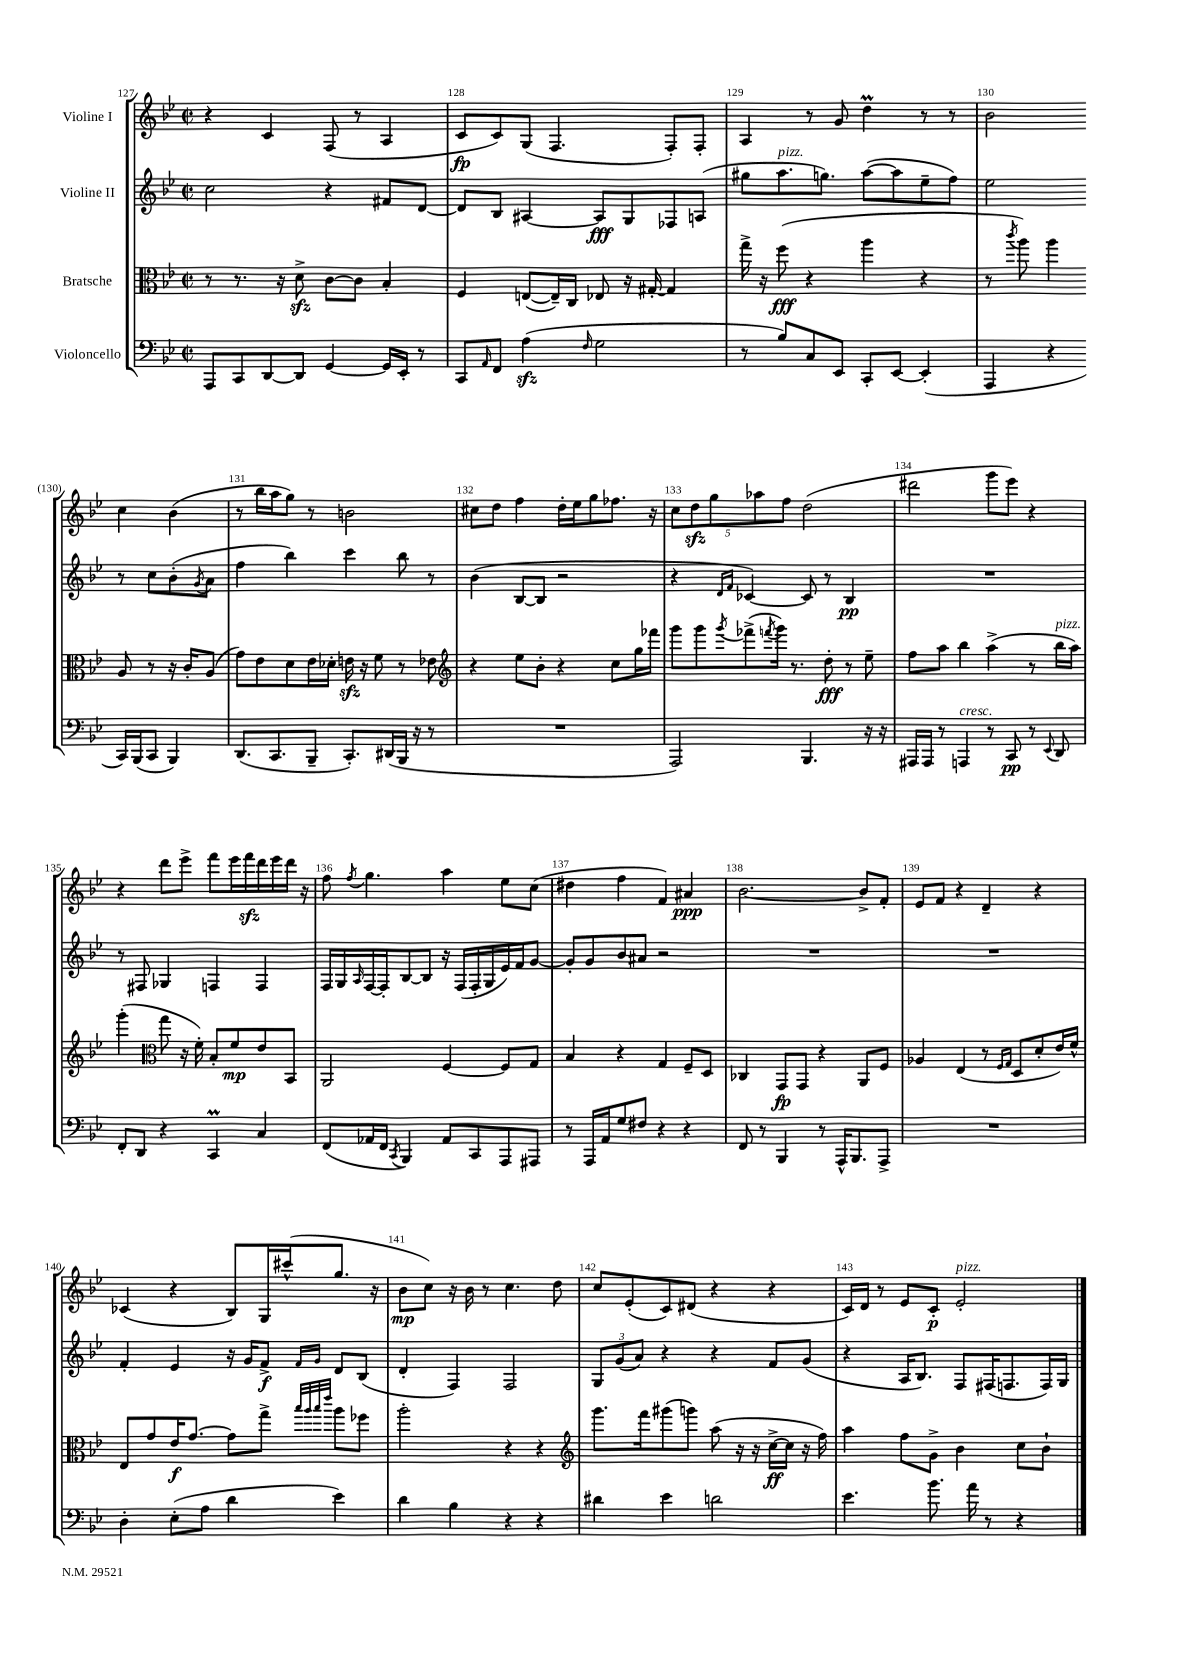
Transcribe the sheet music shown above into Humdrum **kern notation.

**kern	**dynam	**kern	**dynam	**kern	**dynam	**kern	**dynam
*part4	*part4	*part3	*part3	*part2	*part2	*part1	*part1
*staff4	*staff4	*staff3	*staff3	*staff2	*staff2	*staff1	*staff1
*I"Violoncello	*	*I"Bratsche	*	*I"Violine II	*	*I"Violine I	*
*clefF4	*	*clefC3	*	*clefG2	*	*clefG2	*
*k[b-e-]	*	*k[b-e-]	*	*k[b-e-]	*	*k[b-e-]	*
*M2/2	*	*M2/2	*	*M2/2	*	*M2/2	*
*met(c|)	*	*met(c|)	*	*met(c|)	*	*met(c|)	*
=127	=127	=127	=127	=127	=127	=127	=127
8AAA/L	.	8r	.	2cc\	.	4r	.
8CC/	.	8.r	.	.	.	.	.
[8DD/	.	.	.	.	.	4c/	.
.	.	16r	.	.	.	.	.
8DD/J]	.	8dzz^\	.	.	.	.	.
[4GG/	.	[8c\L	.	4r	.	(8F/	.
.	.	8c\J]	.	.	.	8r	.
16GG/LL]	.	4B-'/	.	8f#X/L	.	4A/	.
16EE-'/JJ	.	.	.	.	.	.	.
8r	.	.	.	[8d/J	.	.	.
=128	=128	=128	=128	=128	=128	=128	=128
8CC/L	.	4F/	.	8d/L]	.	8c/L	fp
16qqAA/	.	.	.	.	.	.	.
8FF/J	.	.	.	8B-/J	.	8c/)	.
(4Azz\	.	([8En/L	.	[4A#X/	.	(8G/J	.
.	.	16E~/L])	.	.	.	4.F/	.
.	.	16C/JJ	.	.	.	.	.
16qqF/	.	.	.	.	.	.	.
2G\	.	8E-X/	.	8A#/L]	fff	.	.
.	.	16r	.	8G/	.	.	.
.	.	[16G#X'/	.	.	.	.	.
.	.	4G#/]	.	8F-X/	.	8F'/L)	.
.	.	.	.	(8An/J	.	8F'/J	.
=129	=129	=129	=129	=129	=129	=129	=129
8r	.	16gg^\	.	8gg#X\L	.	4A/	.
.	.	16r	.	.	.	.	.
!	!	!	!	!LO:TX:a:i:t=pizz.	!	!	!
8B-/L)	.	(8ff\	fff	8.aa\	.	.	.
8C/	.	4r	.	.	.	8r	.
.	.	.	.	8.ggn\J)	.	.	.
8EE-/J	.	.	.	.	.	8g/	.
8CC'/L	.	4aa\	.	([8aa\L	.	4ddm\	.
[8EE-/J	.	.	.	8aa\]	.	.	.
(4EE-'/]	.	4r	.	8ee-~\	.	8r	.
.	.	.	.	8ff\J)	.	8r	.
=130	=130	=130	=130	=130	=130	=130	=130
4AAA/	.	8r	.	2ee-\	.	2b-\	.
.	.	8qccc/	.	.	.	.	.
.	.	8aa\)	.	.	.	.	.
4r	.	4aa\	.	.	.	.	.
16CC/LL)	.	8A/	.	8r	.	4cc\	.
(16BBB-/J	.	.	.	.	.	.	.
8CC/J	.	8r	.	8cc\L	.	.	.
4BBB-/)	.	16r	.	(8b-'\	.	(4b-\	.
.	.	16c'/KL	.	.	.	.	.
.	.	.	.	8qg/	.	.	.
.	.	(8A/J	.	8a\J	.	.	.
!!LO:LB:g=z
=131	=131	=131	=131	=131	=131	=131	=131
(8.DD/L	.	8g\L)	.	4ff\	.	8r	.
.	.	8e-\	.	.	.	16bb-\LL	.
8.CC/	.	.	.	.	.	16aa\J	.
.	.	8d\	.	4bb-\)	.	8gg\J)	.
8BBB-~/J	.	16e-\L	.	.	.	8r	.
.	.	16d-X'\JJ	.	.	.	.	.
8.CC'/L)	.	16enzz\	.	4ccc\	.	2bn\	.
.	.	16r	.	.	.	.	.
.	.	8f\	.	.	.	.	.
(16DD#X/L	.	.	.	.	.	.	.
16BBB-/JJ	.	8r	.	8bb-\	.	.	.
16r	.	.	.	.	.	.	.
8r	.	8e-X\	.	8r	.	.	.
=132	=132	=132	=132	=132	=132	=132	=132
*	*	*clefG2	*	*	*	*	*
1r	.	4r	.	(4b-\	.	8cc#X\L	.
.	.	.	.	.	.	8dd\J	.
.	.	8ee-\L	.	[8B-/L	.	4ff\	.
.	.	8b-'\J	.	8B-/J]	.	.	.
.	.	4r	.	2r	.	16dd'\LL	.
.	.	.	.	.	.	16ee-\J	.
.	.	.	.	.	.	8gg\	.
.	.	8cc\L	.	.	.	8.ff-X\J	.
.	.	16gg\L	.	.	.	.	.
.	.	16fff-X\JJ	.	.	.	16r	.
=133	=133	=133	=133	=133	=133	=133	=133
2AAA/)	.	8ggg\L	.	4r	.	10cc\L	.
.	.	.	.	.	.	10ddzz\	.
.	.	8ggg\	.	.	.	.	.
.	.	.	.	.	.	10gg\	.
.	.	.	.	16qqd/LL	.	.	.
.	.	8qggg/	.	16qqf/JJ	.	.	.
.	.	(8fff-X^\	.	[4c-X/)	.	.	.
.	.	.	.	.	.	10aa-X\	.
.	.	8qfffn/	.	.	.	.	.
.	.	16ggg\Jk)	.	.	.	.	.
.	.	.	.	.	.	10ff\J	.
.	.	8.r	.	.	.	.	.
4.BBB-/	.	.	.	8c-/]	.	(2dd\	.
.	.	8dd'\	fff	8r	.	.	.
.	.	8r	.	4B-/	pp	.	.
16r	.	8ee-~\	.	.	.	.	.
16r	.	.	.	.	.	.	.
=134	=134	=134	=134	=134	=134	=134	=134
16AAA#X/LL	.	8ff\L	.	1r	.	2ddd#X\	.
16AAA#/JJ	.	.	.	.	.	.	.
8r	.	8aa\J	.	.	.	.	.
!LO:TX:a:i:t=cresc.	!	!	!	!	!	!	!
4AAAn/	.	4bb-\	.	.	.	.	.
8r	.	(4aa^\	.	.	.	8ggg\L	.
8CC/	pp	.	.	.	.	8eee-\J)	.
8r	.	8r	.	.	.	4r	.
8qqEE-/	.	.	.	.	.	.	.
!	!	!LO:TX:a:i:t=pizz.	!	!	!	!	!
8DD/	.	16bb-\LL	.	.	.	.	.
.	.	16aa\JJ)	.	.	.	.	.
!!LO:LB:g=z
=135	=135	=135	=135	=135	=135	=135	=135
8FF'/L	.	(4ggg'\	.	8r	.	4r	.
8DD/J	.	.	.	8F#X/	.	.	.
*	*	*clefC3	*	*	*	*	*
4r	.	8gg\	.	4G-X/	.	8ddd\L	.
.	.	16r	.	.	.	8eee-^\J	.
.	.	16f'\)	.	.	.	.	.
4CCM/	.	8B-'/L	.	4Fn/	.	8fff\L	.
.	.	8f/	mp	.	.	16eee-\L	.
.	.	.	.	.	.	16fffzz\	.
4C/	.	8e-/	.	4F/	.	16ddd\	.
.	.	.	.	.	.	16eee-\	.
.	.	8BB-/J	.	.	.	16ddd\JJ	.
.	.	.	.	.	.	16r	.
=136	=136	=136	=136	=136	=136	=136	=136
(8FF/L	.	2AA/	.	16F/LL	.	8ff\	.
.	.	.	.	16G/	.	.	.
.	.	.	.	16qqA/	.	8qff/	.
16AA-X/L	.	.	.	[16F/	.	4.gg\	.
16FF/JJ	.	.	.	16F'/J]	.	.	.
8qCC/	.	.	.	.	.	.	.
4BBB-/)	.	.	.	[8B-/	.	.	.
.	.	.	.	8B-/J]	.	.	.
8AA-/L	.	[4F/	.	16r	.	4aa\	.
.	.	.	.	(16F/LL	.	.	.
8CC/	.	.	.	16F'/	.	.	.
.	.	.	.	16G/	.	.	.
8AAA/	.	8F/L]	.	16e-/)	.	8ee-\L	.
.	.	.	.	16f/J	.	.	.
8AAA#X/J	.	8G/J	.	[8g/J	.	(8cc\J	.
=137	=137	=137	=137	=137	=137	=137	=137
8r	.	4B-/	.	8g'/L]	.	4dd#X\	.
16AAA/LL	.	.	.	8g/	.	.	.
16AA/J	.	.	.	.	.	.	.
8G/	.	4r	.	8b-/	.	4ff\	.
8F#X/J	.	.	.	8a#X/J	.	.	.
4r	.	4G/	.	2r	.	4f/)	.
4r	.	8F~/L	.	.	.	4a#X/	ppp
.	.	8D/J	.	.	.	.	.
=138	=138	=138	=138	=138	=138	=138	=138
8FF/	.	4C-X/	.	1r	.	[2.b-\	.
8r	.	.	.	.	.	.	.
4BBB-/	.	8GG/L	fp	.	.	.	.
.	.	8GG/J	.	.	.	.	.
8r	.	4r	.	.	.	.	.
16AAA^^/KL	.	.	.	.	.	.	.
8.BBB-/	.	.	.	.	.	.	.
.	.	8AA/L	.	.	.	8b-^/L]	.
8AAA^/J	.	8F/J	.	.	.	8f'/J	.
=139	=139	=139	=139	=139	=139	=139	=139
1r	.	4A-X/	.	1r	.	8e-/L	.
.	.	.	.	.	.	8f/J	.
.	.	(4E-/	.	.	.	4r	.
.	.	8r	.	.	.	4d~/	.
.	.	16qqF/LL	.	.	.	.	.
.	.	16qqG/JJ	.	.	.	.	.
.	.	8D/L	.	.	.	.	.
.	.	8d'/	.	.	.	4r	.
.	.	16e-/L)	.	.	.	.	.
.	.	16f^^/JJ	.	.	.	.	.
!!LO:LB:g=z
=140	=140	=140	=140	=140	=140	=140	=140
4D'\	.	8E-/L	.	4f'/	.	(4c-X/	.
.	.	8g/	.	.	.	.	.
(8E-'\L	.	16e-/K	f	4e-/	.	4r	.
.	.	[8.g/J	.	.	.	.	.
8A\J	.	.	.	.	.	.	.
4d\	.	8g\L]	.	16r	.	8B-/L)	.
.	.	.	.	16g/KL	.	.	.
.	.	8gg^\J	.	8f^/J	f	16G/L	.
.	.	.	.	.	.	(16ccc#X^^/J	.
.	.	32qqbb-/LLL	.	.	.	.	.
.	.	32qqaa/	.	.	.	.	.
.	.	32qqbb-/	.	16qqf/LL	.	.	.
.	.	32qqeee-/JJJ	.	16qqg/JJ	.	.	.
4e-\)	.	8aa\L	.	8d/L	.	8.gg/J	.
.	.	8ff-X\J	.	(8B-/J	.	.	.
.	.	.	.	.	.	16r	.
=141	=141	=141	=141	=141	=141	=141	=141
4d\	.	2aa'\	.	4d'/	.	8b-\L	mp
.	.	.	.	.	.	8cc\J)	.
4B-\	.	.	.	4F/)	.	16r	.
.	.	.	.	.	.	16b-\	.
.	.	.	.	.	.	8r	.
4r	.	4r	.	2F/	.	4.cc\	.
4r	.	4r	.	.	.	.	.
.	.	.	.	.	.	8dd\	.
=142	=142	=142	=142	=142	=142	=142	=142
*	*	*clefG2	*	*	*	*	*
4d#X\	.	8.ggg\L	.	12G/L	.	8cc/L	.
.	.	.	.	(12g/	.	.	.
.	.	.	.	.	.	(8e-'/	.
.	.	.	.	12a/J)	.	.	.
.	.	16fff\k	.	.	.	.	.
4e-\	.	(8ggg#X\	.	4r	.	8c/)	.
.	.	8gggn\J)	.	.	.	(8d#X/J	.
2dn\	.	(8aa\	.	4r	.	4r	.
.	.	16r	.	.	.	.	.
.	.	16r	.	.	.	.	.
.	.	[16cc^\LL	ff	8f/L	.	4r	.
.	.	16cc\JJ]	.	.	.	.	.
.	.	16r	.	(8g/J	.	.	.
.	.	16ff\)	.	.	.	.	.
=143	=143	=143	=143	=143	=143	=143	=143
4.e-\	.	4aa\	.	4r	.	16c/LL)	.
.	.	.	.	.	.	16d/JJ	.
.	.	.	.	.	.	8r	.
.	.	8ff\L	.	16A/KL	.	8e-/L	.
.	.	.	.	8.B-/J)	.	.	.
8.b-\	.	8g^\J	.	.	.	8c'/J	p
!	!	!	!	!	!	!LO:TX:a:i:t=pizz.	!
.	.	4b-\	.	8F/L	.	2e-'/	.
16a\	.	.	.	.	.	.	.
8r	.	.	.	(16F#X/K	.	.	.
.	.	.	.	8.Fn/	.	.	.
4r	.	8cc\L	.	.	.	.	.
.	.	8b-`\J	.	16F/L)	.	.	.
.	.	.	.	16G/JJ	.	.	.
==	==	==	==	==	==	==	==
*-	*-	*-	*-	*-	*-	*-	*-
